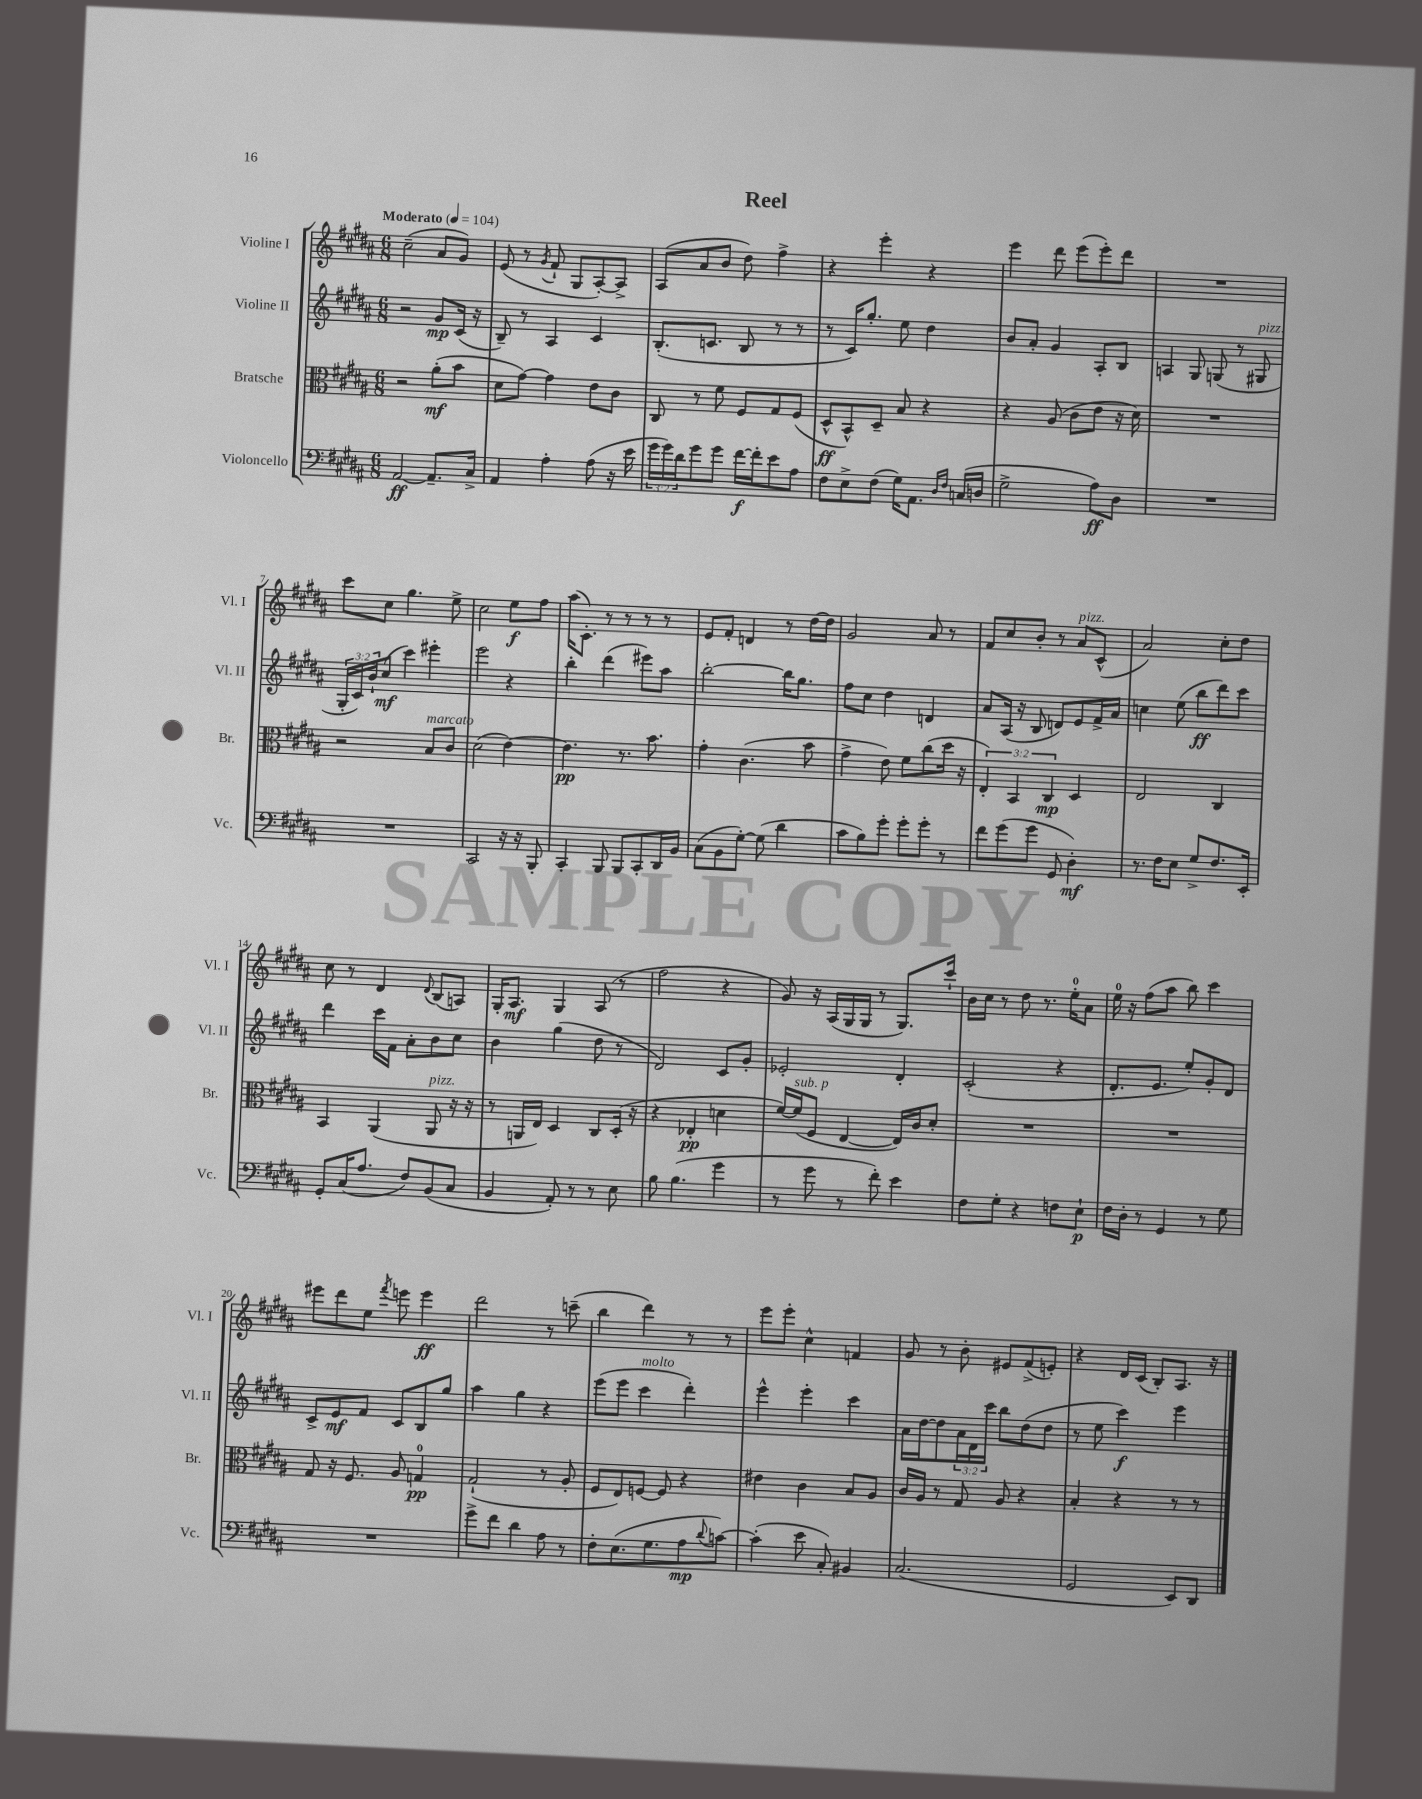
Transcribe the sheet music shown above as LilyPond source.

\header { title = "Reel" }
<<
\new StaffGroup <<
\new Staff = "s0" \with { instrumentName = "Violine I" shortInstrumentName = "Vl. I" } {
    \clef treble \key b \major \numericTimeSignature \time 6/8 \tempo "Moderato" 4 = 104
    cis''2--( ais'8 gis'8) |
    e'8( r8 \acciaccatura { gis'8 } fis'8-! gis8 ais8~-.) ais8-> |
    ais8( ais'8 b'8 dis''8) fis''4-> |
    r4 e'''4-. r4 |
    e'''4 dis'''8 e'''8( e'''8-.) dis'''8 |
    R2. |
    cis'''8 cis''8 gis''4. e''8-> |
    cis''2 e''8\f fis''8 |
    ais''16( cis'8.-.) r8 r8 r8 r8 |
    e'8 fis'8-. d'4 r8 dis''16~ dis''16 |
    gis'2 ais'8 r8 |
    fis'8 cis''8 b'8-. r8 ais'8^\markup { \italic "pizz." } cis'8-^( |
    ais'2) cis''8-. dis''8 |
    cis''8 r8 dis'4 \appoggiatura { dis'8 } b8( a8) |
    gis16-. ais8.\mf gis4 ais8( r8 |
    fis''2 r4 |
    gis'8) r16 ais16( gis16 gis16 r8 gis8.) cis'''16-! |
    b'16 cis''16 r8 dis''8 r8. e''16-0-. ais'8 |
    e''16-0 r16 fis''8( ais''8 b''8) cis'''4 |
    eis'''8 dis'''8 e''8 \acciaccatura { fis'''8 } e'''8 e'''4\ff |
    dis'''2 r8 c'''8--( |
    b''4 dis'''4) r8 r8 |
    e'''8 e'''8-. cis''4-^ f'4 |
    gis'8 r8 b'8-. eis'8 fis'8->( e'8-.) |
    r4 dis'16 cis'16( b8-.) ais8. r16 \bar "|." |
}
\new Staff = "s1" \with { instrumentName = "Violine II" shortInstrumentName = "Vl. II" } {
    \clef treble \key b \major \numericTimeSignature \time 6/8 \override Staff.TupletNumber.text = #tuplet-number::calc-fraction-text
    r2 gis'8\mp cis'16( r16 |
    b8--) r8 ais4 cis'4 |
    b8.-.( c'8. b8 r8 r8 |
    r8 cis'16) gis''8.-. e''8 dis''4 |
    b'8 ais'8-. gis'4 ais8-. b8 |
    a4 gis8 g8( r8 gis8^\markup { \italic "pizz." } |
    \tuplet 3/2 { gis16-. cis'16) b'16-! } cis''8\mf( cis'''4) eis'''4-. |
    e'''2 r4 |
    b''4-. dis'''4( eis'''8) ais''8 |
    b''2~-. b''16 gis''8. |
    fis''8 cis''8 dis''4 d'4 |
    ais'8 ais16( r16 b8 d'8) e'8 fis'16-> ais'16 |
    c''4 e''8( b''8\ff dis'''8) cis'''8 |
    dis'''4 cis'''16 fis'16 ais'8-. b'8 cis''8 |
    b'4 gis''4( dis''8 r8 |
    dis'2) cis'8 gis'8-. |
    ees'2-. dis'4-. |
    cis'2-.( r4 |
    dis'8.-. e'8. e''8-.) gis'8-. dis'8 |
    cis'8-> e'8\mf fis'8 cis'8 b8 gis''8 |
    ais''4 gis''4 r4 |
    e'''8( e'''8 cis'''4^\markup { \italic "molto" } dis'''4-.) |
    e'''4-^ e'''4-. cis'''4 |
    ais'16 dis''16~ dis''8 \tuplet 3/2 { ais'16 dis'16 cis'''16 } b''8 dis''8( dis''8 |
    r8 e''8 cis'''4\f) e'''4 \bar "|." |
}
\new Staff = "s2" \with { instrumentName = "Bratsche" shortInstrumentName = "Br." } {
    \clef alto \key b \major \numericTimeSignature \time 6/8 \override Staff.TupletNumber.text = #tuplet-number::calc-fraction-text
    r2 ais'8-.\mf( b'8 |
    dis'8 gis'8~) gis'4 e'8 cis'8 |
    cis8 r8 fis'8 fis8 gis8 fis8( |
    dis8-^\ff b,8-^) dis8-- b8 r4 |
    r4 ais8( cis'8 e'8 r16 dis'16) |
    R2. |
    r2 b8^\markup { \italic "marcato" } cis'8 |
    dis'2( e'4~) |
    e'4.\pp r8. b'8. |
    gis'4-. cis'4.( b'8 |
    gis'4-> e'8) fis'8 cis''8( dis''16 r16 |
    \tuplet 3/2 { e4-.) b,4 cis4\mp } dis4 |
    e2 cis4 |
    b,4 ais,4( ais,8^\markup { \italic "pizz." } r16 r16 |
    r8 a,16 e16) dis4 cis8 dis16-.( r16 |
    r4 ees4-.\pp d'4 |
    fis'16~) fis'16^\markup { \italic "sub. p" }( fis8 e4~ e16) cis'16 dis'8-. |
    R2. |
    R2. |
    gis8 r16 fis8. ais8 g4-0\pp |
    gis2-!( r8 ais8-. |
    fis8 e8) f8~ f8 r4 |
    eis'4 cis'4 b8 ais8 |
    cis'16 ais16 r8 gis8 ais8 r4 |
    b4-. r4 r8 r8 \bar "|." |
}
\new Staff = "s3" \with { instrumentName = "Violoncello" shortInstrumentName = "Vc." } {
    \clef bass \key b \major \numericTimeSignature \time 6/8 \override Staff.TupletNumber.text = #tuplet-number::calc-fraction-text
    ais,2~\ff ais,8.-- cis16-> |
    ais,4 ais4-. ais8( r16 e'16 |
    \tuplet 3/2 { gis'16 gis'16) dis'16 } gis'8 gis'8 fis'16~\f fis'16-. e'8 ais8 |
    fis8 e8-> fis8( gis16) ais,8. \grace { dis16 fis16 } c16( d16 |
    gis2-> ais8\ff) dis8 |
    R2. |
    R2. |
    cis,2 r16 r16 b,,8-. |
    cis,4-. b,,8 b,,8 cis,8-. dis,16 b,16 |
    cis8( b,8 gis8~-.) gis8( dis'4 |
    cis'8 b8) gis'8-. gis'8-. gis'8-. r8 |
    fis'8 gis'8( gis'8 gis,8 dis4-.\mf) |
    r8. fis16 e8 gis8-> fis8. e,16-. |
    gis,8-. cis16( ais8. fis8) b,8( cis8 |
    b,4 ais,8-.) r8 r8 e8 |
    b8 b4.( gis'4 |
    r8 gis'8 r8 fis'8-.) e'4 |
    fis8 gis8-. r4 f8 e8-!\p |
    fis16 dis16-. r8 gis,4 r8 gis8 |
    R2. |
    gis'8-> fis'8 dis'4 ais8 r8 |
    fis8-. e8.( gis8. ais8\mp \appoggiatura { dis'8 } c'8~) |
    c'4-.( e'8 cis8-.) bis,4 |
    cis2.( |
    gis,2 e,8) dis,8 \bar "|." |
}
>>
>>
